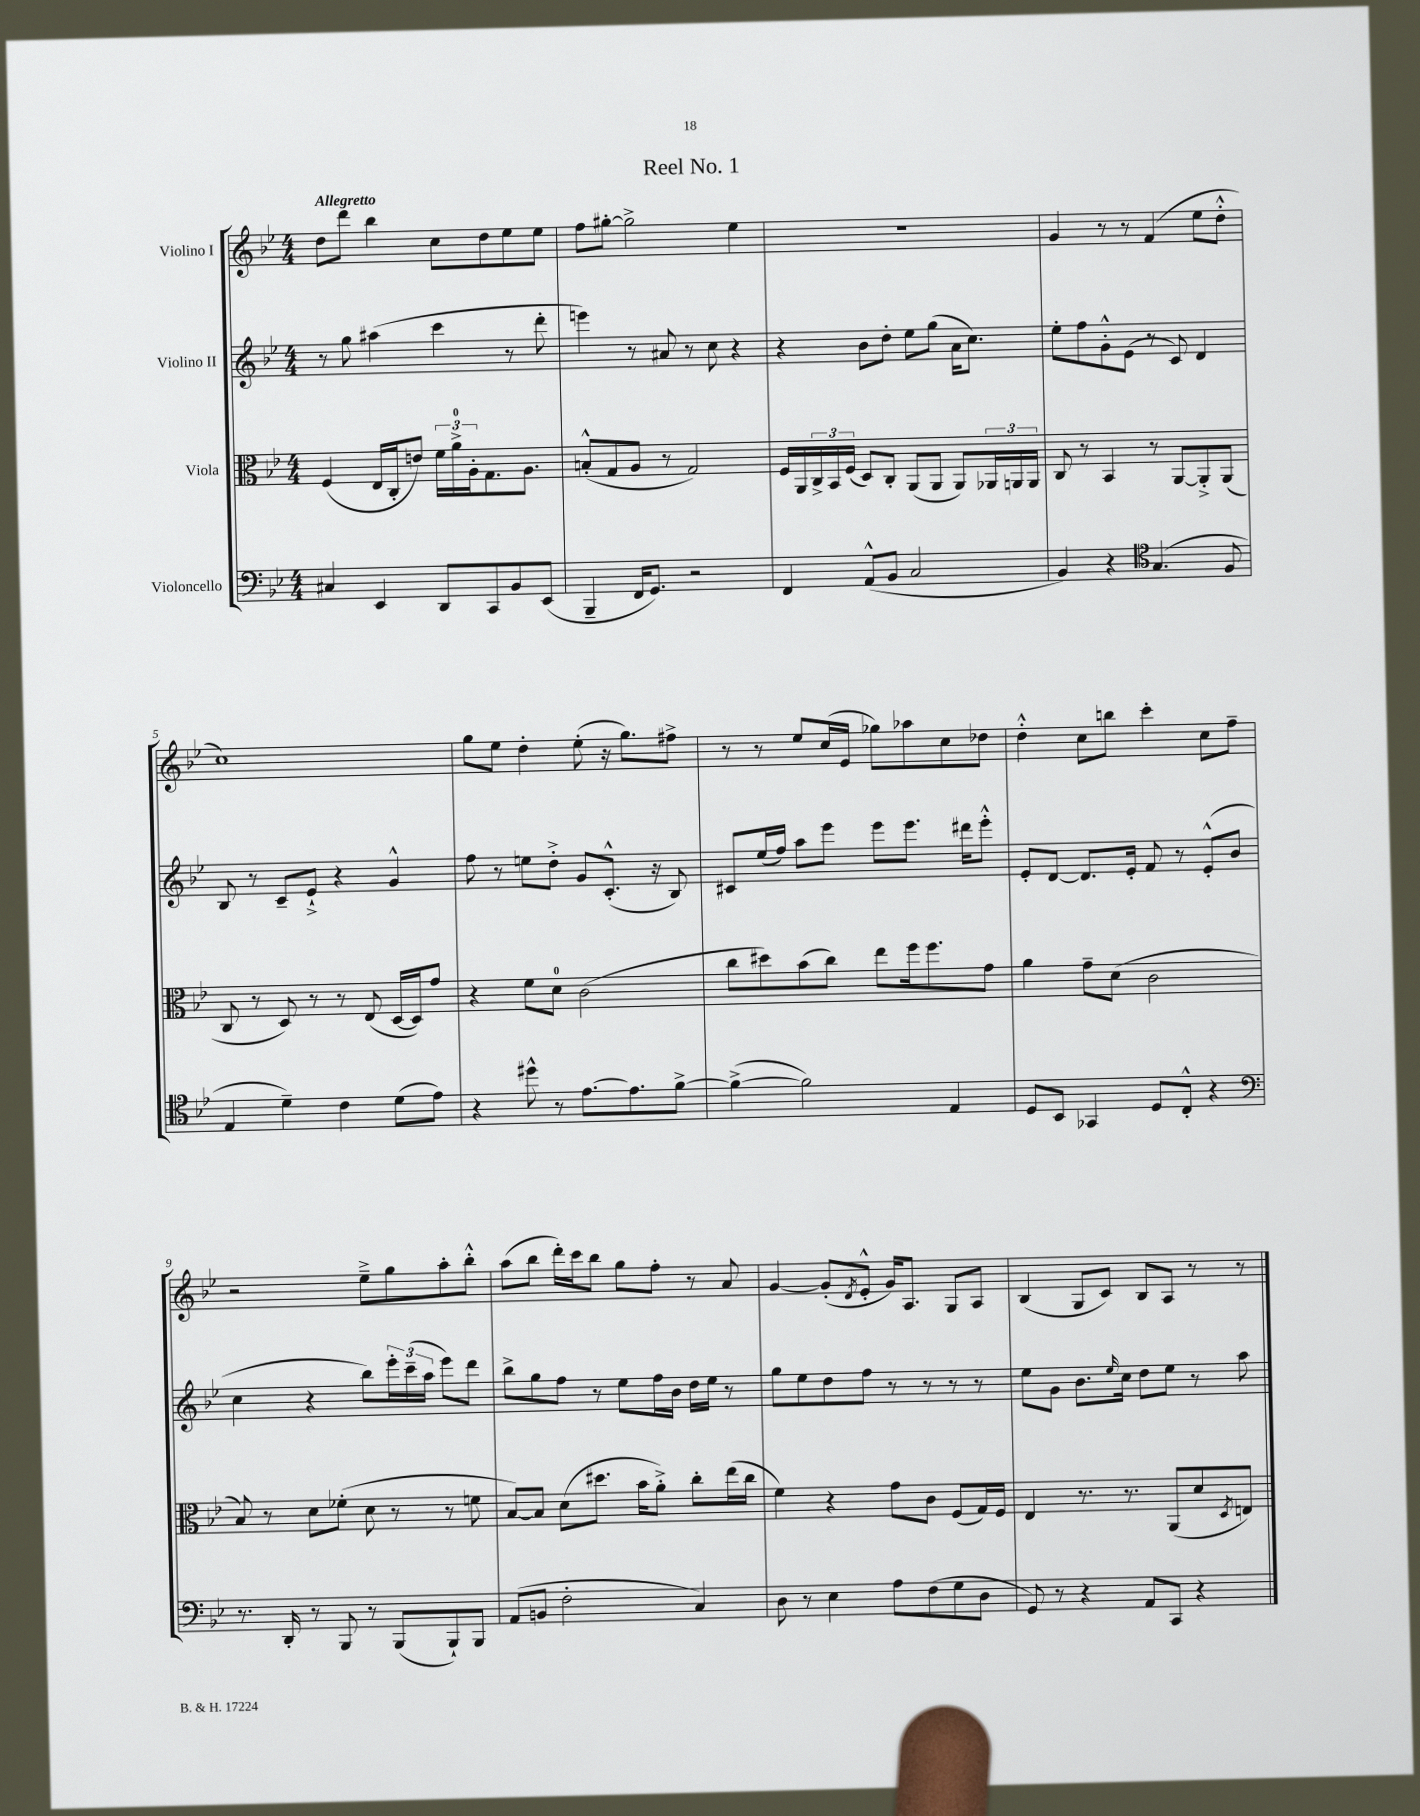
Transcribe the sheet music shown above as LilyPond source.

\header { title = "Reel No. 1" }
<<
\new StaffGroup <<
\new Staff = "s0" \with { instrumentName = "Violino I" } {
    \clef treble \key bes \major \numericTimeSignature \time 4/4 \tempo "Allegretto"
    d''8 d'''8 bes''4 c''8 d''8 ees''8 ees''8 |
    f''8 gis''8~-. gis''2-> ees''4 |
    r1 |
    g'4 r8 r8 f'4( ees''8 d''8-.-^ |
    c''1) |
    g''8 ees''8 d''4-. ees''8-.( r16 g''8.) fis''8-> |
    r8 r8 ees''8 c''16( ees'16 ges''8) aes''8 c''8 des''8 |
    d''4-.-^ c''8 b''8 c'''4-. c''8 f''8-- |
    r2 ees''8---> g''8 a''8-. bes''8-.-^ |
    a''8( bes''8 d'''16-.) c'''16 bes''8 g''8 f''8-. r8 a'8 |
    g'4~ g'8-.( \acciaccatura { d'8 } ees'8-.-^ g'16) a8. g8 a8 |
    bes4( g8 c'8) bes8 a8 r8 r8 \bar "|." |
}
\new Staff = "s1" \with { instrumentName = "Violino II" } {
    \clef treble \key bes \major \numericTimeSignature \time 4/4
    r8 g''8 ais''4( c'''4 r8 d'''8-. |
    e'''4) r8 ais'8 r8 c''8 r4 |
    r4 bes'8 d''8-. ees''8 g''8( a'16 c''8.) |
    ees''8-. f''8 g'8-.-^ ees'8( r8 c'8) d'4 |
    bes8 r8 c'8-- ees'8-!-> r4 g'4-^ |
    f''8 r8 e''8 d''8-.-> g'8 c'8.-.-^( r16 bes8) |
    cis'8 ees''16( f''16) a''8 ees'''8 ees'''8 ees'''8. dis'''16 ees'''8-.-^ |
    ees'8-. d'8~ d'8. ees'16-. f'8 r8 ees'8-.-^( bes'8 |
    c''4 r4 bes''8) \tuplet 3/2 { ees'''16-. c'''16--( a''16 } ees'''8) d'''8 |
    bes''8-> g''8 f''8 r8 ees''8 f''16 bes'16 d''16 ees''16 r8 |
    g''8 ees''8 d''8 f''8 r8 r8 r8 r8 |
    ees''8 g'8 bes'8. \grace { ees''16 } c''16 d''8 ees''8 r8 a''8 \bar "|." |
}
\new Staff = "s2" \with { instrumentName = "Viola" } {
    \clef alto \key bes \major \numericTimeSignature \time 4/4
    f4( ees16 c16-. e'8) \tuplet 3/2 { f'16 a'16-0-> a16-. } g8. a8. |
    b8-.-^( g8 a8 r8 g2) |
    f16 a,16 \tuplet 3/2 { c16-> bes,16 f16( } d8) c8-. a,8( a,8 a,8) \tuplet 3/2 { aes,16 a,16 a,16 } |
    c8 r8 bes,4 r8 a,8~ a,8-.-> a,8( |
    c8 r8 d8) r8 r8 ees8( d16~ d16) g'8 |
    r4 f'8 d'8-0 c'2( |
    c''8 dis''8) bes'8( c''8) ees''8 f''16 f''8. g'8 |
    a'4 g'8-- d'8( c'2 |
    bes8) r8 d'8 fes'8-.( d'8 r8 r8 f'8 |
    bes8~) bes8 d'8( dis''8. bes'16 a'8-.->) c''8-. ees''16( c''16 |
    f'4) r4 g'8 c'8 f8( g16) f16 |
    ees4 r8. r8. a,8( d'8 \acciaccatura { d8 } e8) \bar "|." |
}
\new Staff = "s3" \with { instrumentName = "Violoncello" } {
    \clef bass \key bes \major \numericTimeSignature \time 4/4
    cis4 ees,4 d,8 c,8 bes,8 ees,8( |
    bes,,4-- f,16 g,8.) r2 |
    f,4 a,8-^( bes,8 c2 |
    bes,4) r4 \clef tenor g4.( f8 |
    ees4 d'4--) c'4 d'8( ees'8) |
    r4 dis''8-^ r8 ees'8.~ ees'8. f'8~-> |
    f'4~->( f'2) ees4 |
    d8 bes,8 ges,4 d8 c8-.-^ r4 |
    \clef bass r8. d,16-. r8 bes,,8 r8 bes,,8( bes,,8-!) bes,,8 |
    a,8( b,8 f2-. c4) |
    d8 r8 ees4 a8 f8( g8 d8 |
    g,8) r8 r4 a,8 c,8 r4 \bar "|." |
}
>>
>>
